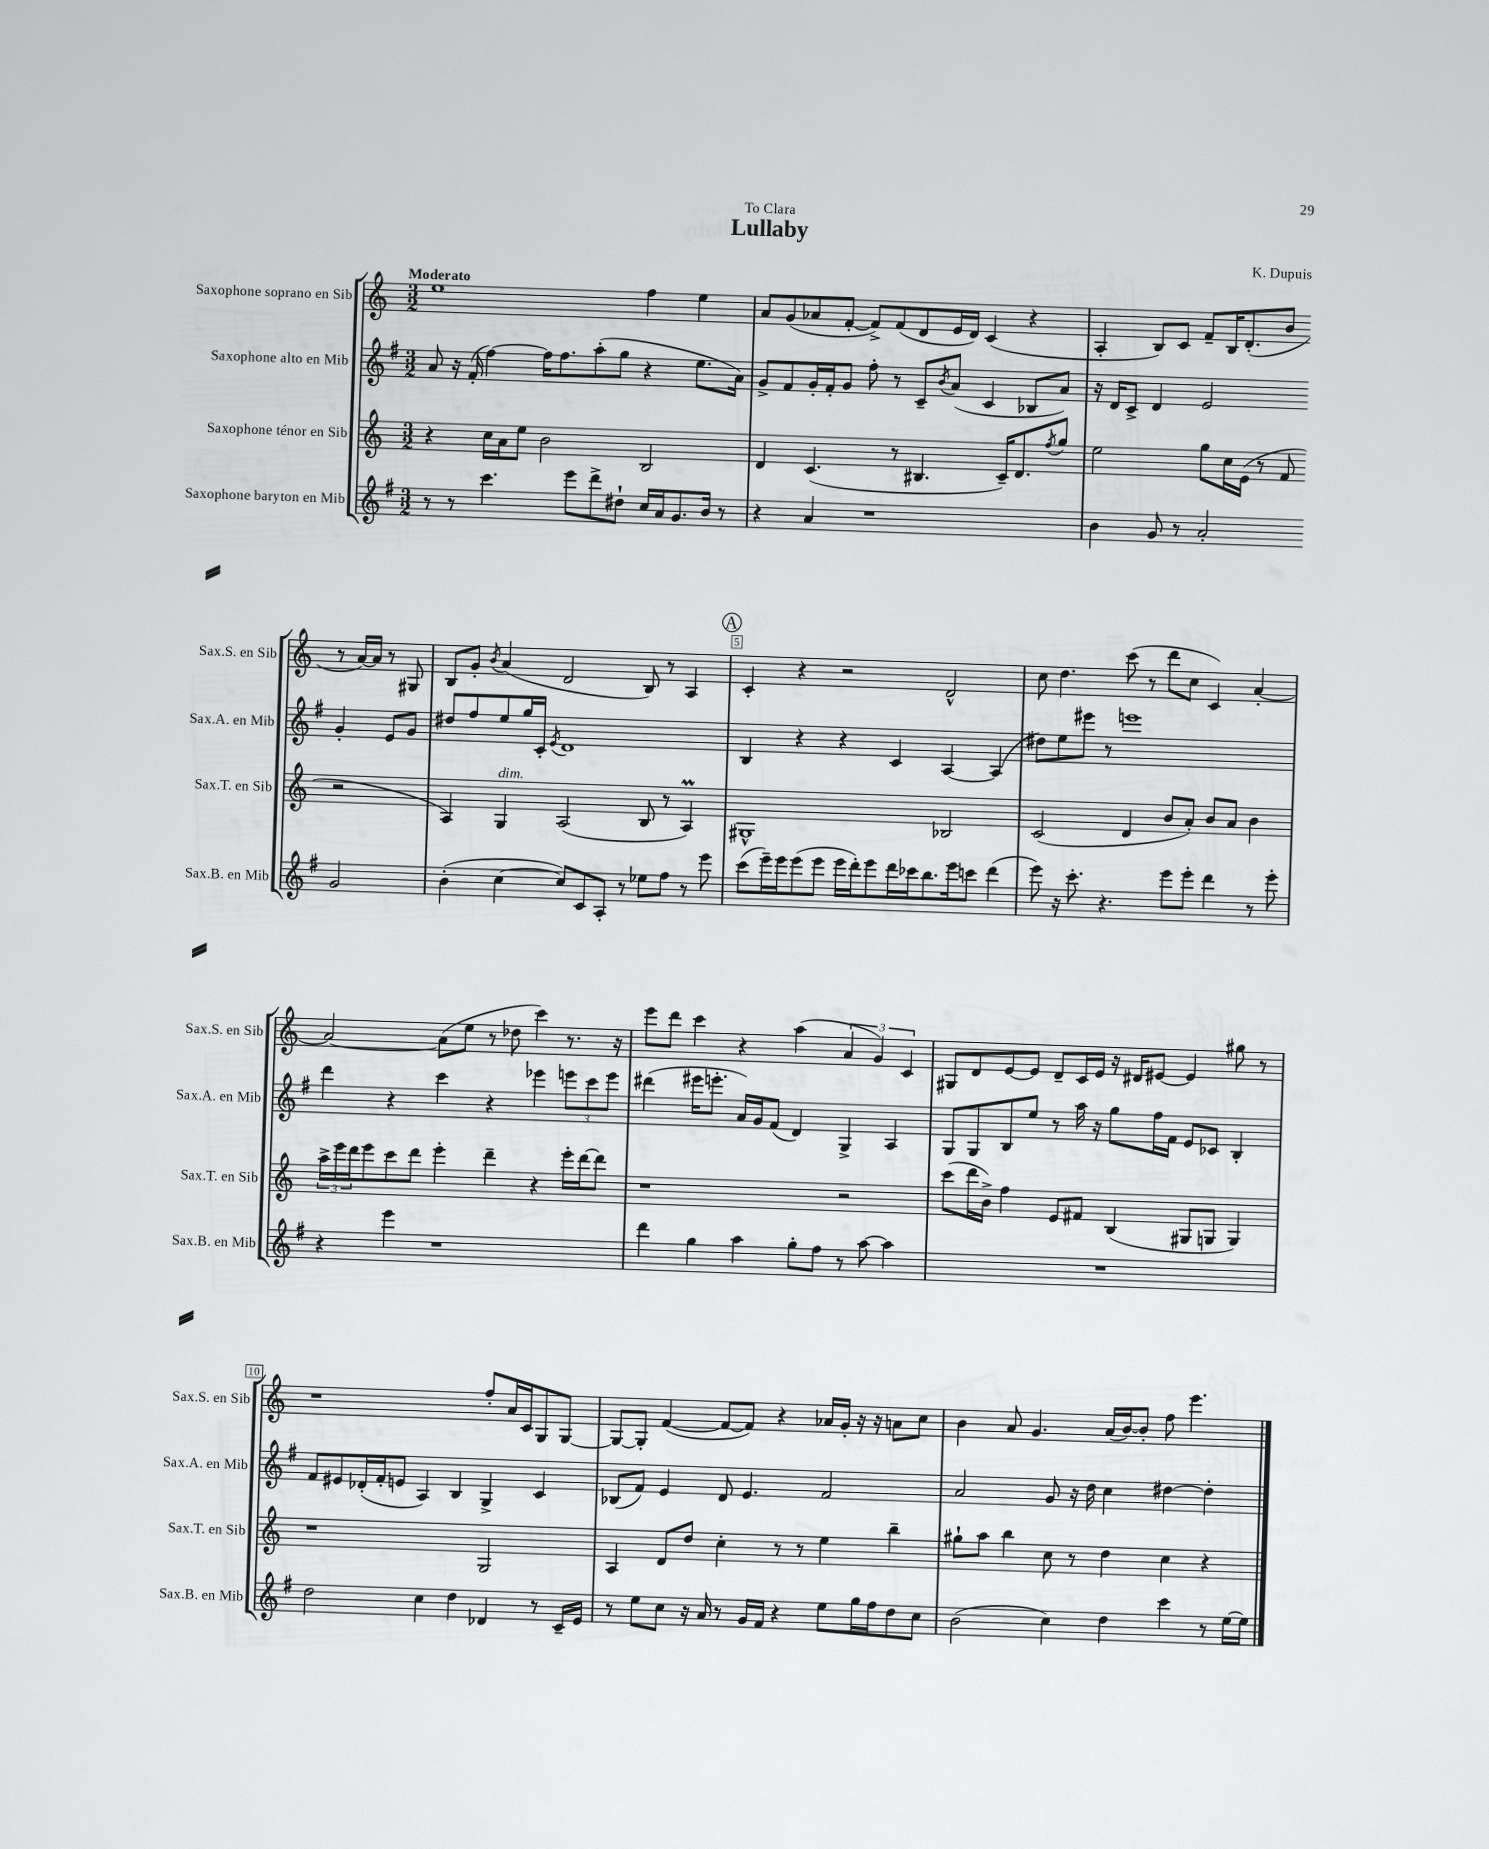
\header { title = "Lullaby" composer = "K. Dupuis" dedication = "To Clara" }
<<
\new StaffGroup <<
\new Staff = "s0" \with { instrumentName = "Saxophone soprano en Sib" shortInstrumentName = "Sax.S. en Sib" } {
    \clef treble \key c \major \numericTimeSignature \time 3/2 \tempo "Moderato"
    e''1 f''4 e''4 |
    a'8 g'8( aes'8 f'8~-. f'8->) f'8( d'8 e'16 d'16) c'4( r4 |
    a4-. b8) c'8 f'8-- b16 d'8.-.( b'8 r8 a'16~) a'16 r8 gis8 |
    b8 g'8-. \acciaccatura { b'8 } a'4( d'2 b8) r8 a4 |
    \mark \markup { \circle "A" } c'4-. r4 r2 d'2-^ |
    c''8 d''4. c'''8( r8 d'''8 c''8 c'4) a'4~-. |
    a'2~ a'8( e''8 r8 des''8 c'''4) r8. r16 |
    e'''8 d'''8 c'''4 r4 a''4( \tuplet 3/2 { a'4 g'4) c'4 } |
    gis8 d'8 e'8~ e'8 d'8-- c'16 e'16 r16 dis'16 eis'8~ eis'4 gis''8 r8 |
    r1 f''8-. a'16 c'16 g8 g8~ |
    g8~ g8-. f'4~( f'8~ f'8) r4 aes'16 g'16-. r16 r16 a'8 c''8 |
    b'4 a'8 g'4. a'16( b'16~) b'8-. f''8 e'''4. \bar "|." |
}
\new Staff = "s1" \with { instrumentName = "Saxophone alto en Mib" shortInstrumentName = "Sax.A. en Mib" } {
    \clef treble \key g \major \numericTimeSignature \time 3/2
    a'8 r16 fis'16-.( fis''4~) fis''16 fis''8. a''8-.( g''8 r4 e''8. a'16) |
    g'8-> fis'8 g'16-. fis'16-. g'8 fis''8-. r8 c'8-- \acciaccatura { b'8 } a'8( c'4 bes8 a'8) |
    r16 d'16 c'8-> d'4 e'2 g'4-. e'8 g'8 |
    dis''8 fis''8 e''8 g''16 c'16-. \acciaccatura { e'8 } d'1 |
    \mark \markup { \circle "A" } b4 r4 r4 c'4 a4~ a4( |
    dis''8) e''8 eis'''8 r8 e'''1 |
    d'''4 r4 c'''4 r4 ees'''4 \tuplet 3/2 { e'''8 c'''8 e'''8 } |
    dis'''4( eis'''16 e'''8.-. a'16) g'16 fis'8( d'4) g4-> a4 |
    g8 g8 b8 e''8 r8 a''16 r16 g''8 fis''16 fis'16 e'8 ces'8 b4-. |
    fis'8 eis'8 des'16-.( fis'16-. e'8 a4) b4 g4-> c'4 |
    bes8( fis'8) e'4 d'8 e'4. fis'2 |
    a'2 g'8 r16 d''16 c''4 dis''4~ dis''4-. \bar "|." |
}
\new Staff = "s2" \with { instrumentName = "Saxophone ténor en Sib" shortInstrumentName = "Sax.T. en Sib" } {
    \clef treble \key c \major \numericTimeSignature \time 3/2
    r4 c''16 a'16 e''8 b'2 b2 |
    d'4 c'4.( r8 bis4. c'16--) d'8. \acciaccatura { f''8 } g''8 |
    e''2 g''8 c''16 e'16( r8 f'8 r2 |
    a4) g4^\markup { \italic "dim." } a2( b8 r8 a4\prall) |
    \mark \markup { \circle "A" } gis1-^ bes2 |
    c'2( d'4 b'8 a'8-.) b'8 a'8 b'4 |
    \tuplet 3/2 { a''16-> e'''16 d'''16 } e'''8 c'''8 d'''8 e'''4-. d'''4-- r4 e'''16-. d'''16~ d'''8 |
    r1 r2 |
    c'''8( d'''16 b'16->) f''4 e'8 fis'8 b4( gis8 g8 g4) |
    r1 g2 |
    a4 d'8 d''8 c''4-. r8 r8 e''4 b''4-- |
    gis''8-! a''8 b''4 c''8 r8 d''4 c''4 r4 \bar "|." |
}
\new Staff = "s3" \with { instrumentName = "Saxophone baryton en Mib" shortInstrumentName = "Sax.B. en Mib" } {
    \clef treble \key g \major \numericTimeSignature \time 3/2
    r8 r8 c'''4. e'''8 d'''8-> dis''8-! c''16 a'16 g'8. b'16 r8 |
    r4 a'4 r1 |
    b'4 g'8 r8 a'2-. g'2 |
    b'4-.( c''4~ c''8) c'8 a8-. r8 ees''8 fis''8 r8 e'''8 |
    \mark \markup { \circle "A" } c'''8( e'''16--) e'''16 e'''8( e'''8 e'''16 d'''16-.) e'''8 d'''16 ces'''16 b''8. e'''16 c'''8 d'''4( |
    e'''8) r16 c'''8.-. r4. e'''8 e'''8-. d'''4 r8 e'''8-. |
    r4 e'''4 r1 |
    d'''4 g''4 a''4 g''8-. fis''8 r8 a''8~ a''4 |
    R1. |
    d''2 c''4 d''4 des'4 r8 c'16-- e'16 |
    r8 e''8 c''8 r16 a'16 r8 g'16 fis'16 r4 e''8 g''16 fis''16 d''8 c''8 |
    b'2( c''4) d''4 c'''4 r8 e''16~ e''16 \bar "|." |
}
>>
>>
\layout { \context { \Score \override BarNumber.break-visibility = ##(#f #t #t) barNumberVisibility = #(every-nth-bar-number-visible 5) \override BarNumber.stencil = #(make-stencil-boxer 0.1 0.3 ly:text-interface::print) } }
